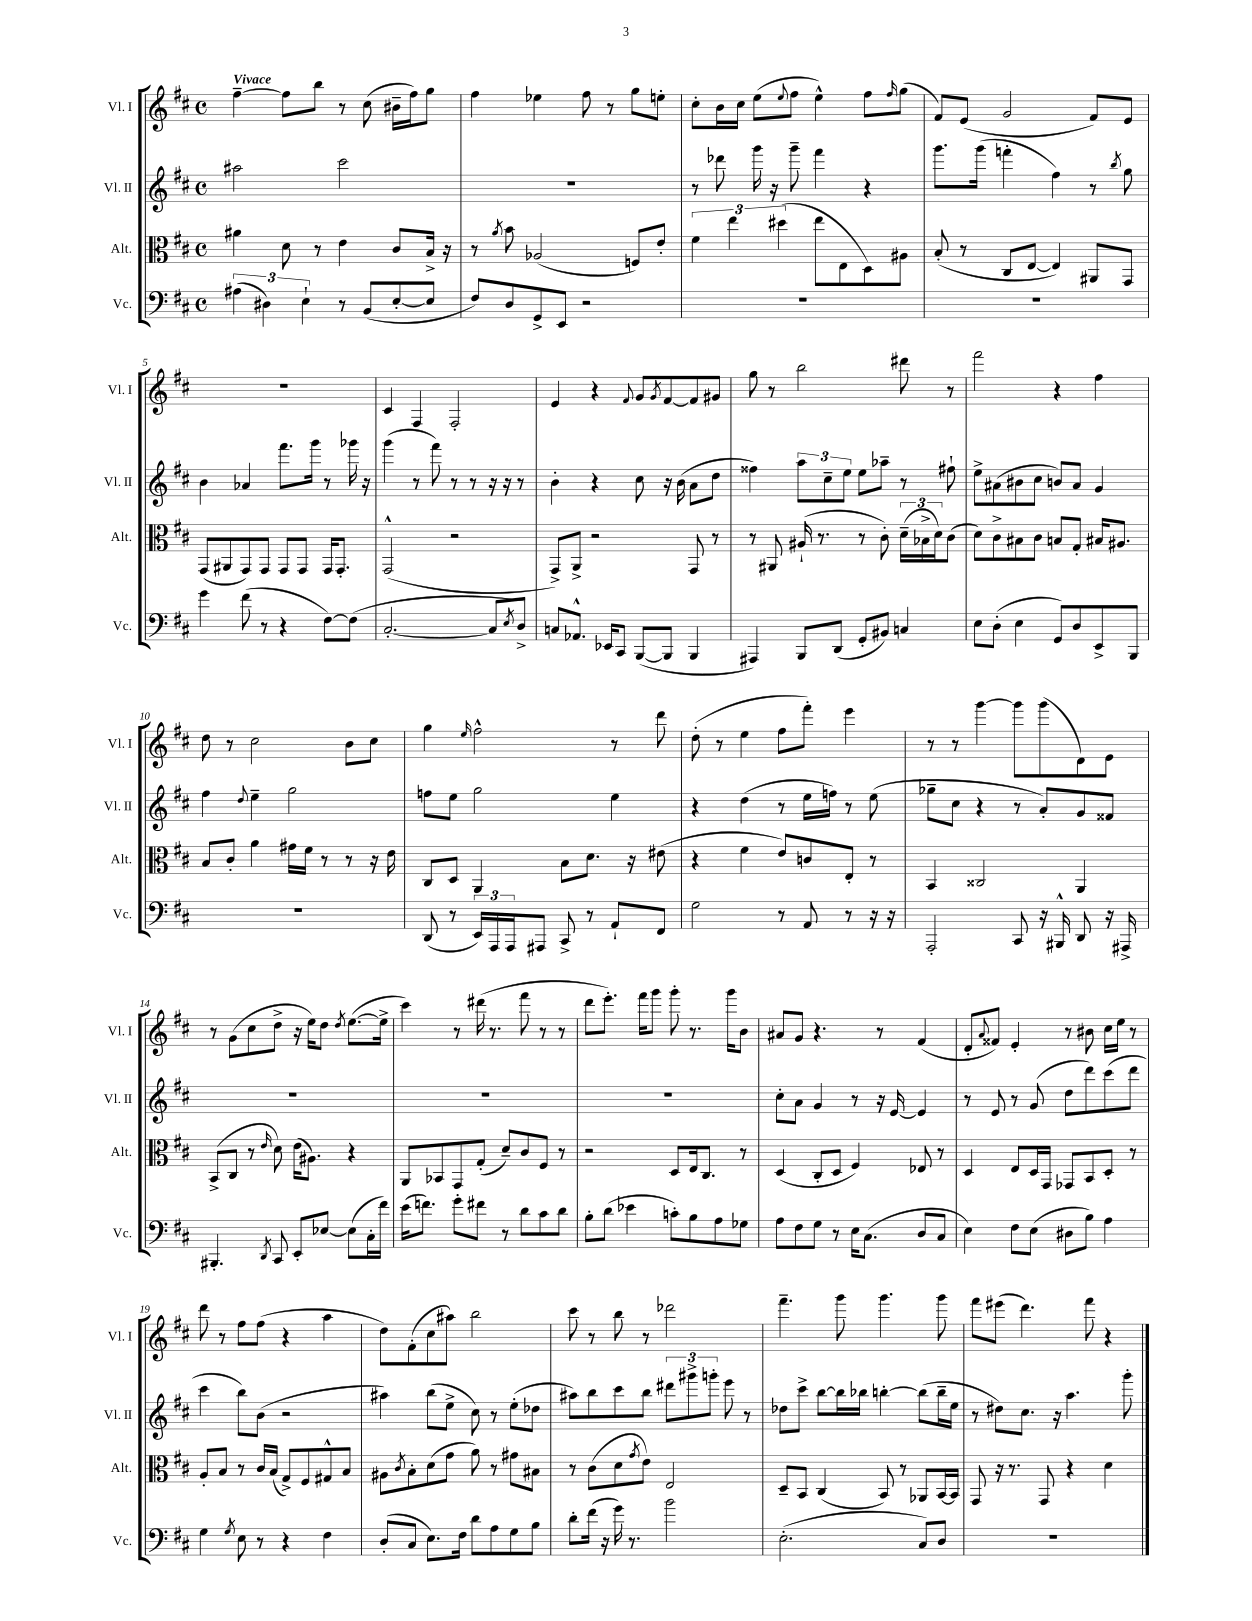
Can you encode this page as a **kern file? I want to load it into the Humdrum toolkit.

**kern	**kern	**kern	**kern
*part4	*part3	*part2	*part1
*staff4	*staff3	*staff2	*staff1
*I"Vc.	*I"Alt.	*I"Vl. II	*I"Vl. I
*I'Vc.	*I'Alt.	*I'Vl. II	*I'Vl. I
*clefF4	*clefC3	*clefG2	*clefG2
*k[f#c#]	*k[f#c#]	*k[f#c#]	*k[f#c#]
*M4/4	*M4/4	*M4/4	*M4/4
*met(c)	*met(c)	*met(c)	*met(c)
=1	=1	=1	=1
!	!	!	!LO:TX:a:B:t=Vivace
(6A#X\	4a#X\	2aa#X\	[4ff#~\
6D#X\)	.	.	.
.	8d\	.	8ff#\L]
6E`\	.	.	.
.	8r	.	8bb\J
8r	4e\	2ccc#\	8r
(8BB/L	.	.	(8cc#\
[8E'/	8c#/L	.	16b#X~\LL
.	.	.	16ff#\J)
8E/J]	16B^/Jk	.	8gg\J
.	16r	.	.
=2	=2	=2	=2
8F#/L)	8r	1r	4ff#\
.	8qa/	.	.
8D/	8b\	.	.
8GG^/	(2A-X/	.	4ee-X\
8EE/J	.	.	.
2r	.	.	8ff#\
.	.	.	8r
.	8Fn/L)	.	8gg\L
.	8e'/J	.	8een'\J
=3	=3	=3	=3
1r	6f#\	8r	8cc#'\L
.	.	8ddd-X\	16b\L
.	6ee\	.	.
.	.	.	16cc#\JJ
.	.	16ggg\	(8ee\L
.	.	16r	.
.	(6dd#X\	.	.
.	.	.	8qqee/
.	.	8ggg~\	8ff#\J
.	8ee\L	4fff#\	4ee^^\)
.	8E\	.	.
.	8D\)	4r	8ff#\L
.	.	.	16qqff#/
.	8A#X\J	.	(8gg\J
=4	=4	=4	=4
1r	(8B'/	8.ggg\L	8f#/L)
.	8r	.	(8e/J
.	.	(16ggg\Jk	.
.	8C#/L	4fffn'\	2g/
.	[8E/J	.	.
.	4E/])	4ff#\)	.
.	8AA#X/L	8r	8f#/L)
.	.	8qbb/	.
.	8GG/J	8gg\	8e/J
!!LO:LB:g=z
=5	=5	=5	=5
4g\	(8GG/L	4b\	1r
.	8AA#X/	.	.
(8f#\	8GG/)	4a-X/	.
8r	8GG/J	.	.
4r	8GG/L	8.fff#\L	.
.	8GG/J	.	.
.	.	16ggg\Jk	.
[8F#\L)	16GG/KL	8r	.
.	8.GG'/J	.	.
(8F#\J]	.	16ggg-X\	.
.	.	16r	.
=6	=6	=6	=6
[2.C#'/	(2GG^^/	(4ggg\	4c#/
.	.	8r	4F#/
.	.	8fff#\)	.
.	2r	8r	2F#'/
.	.	8r	.
8C#/L]	.	16r	.
.	.	16r	.
8qE/	.	.	.
8D^/J)	.	8r	.
=7	=7	=7	=7
8Cn/L	8GG^/L)	4b'\	4e/
8.AA-X^^/J	8AA^/J	.	.
.	2r	4r	4r
16EE-X/KL	.	.	.
8CC#/J	.	.	.
.	.	.	8qqf#/
([8BBB/L	.	8cc#\	8g/L
.	.	.	8qg/
8BBB/J]	.	16r	[8f#/
.	.	(16b\	.
4BBB/	8GG/	8a\L	8f#/]
.	8r	8dd\J	8g#X/J
=8	=8	=8	=8
4AAA#X/)	8r	4ff##X\)	8gg\
.	8AA#X/	.	8r
8BBB/L	(16A#X`/	12aa\L	2bb\
.	8.r	.	.
.	.	12cc#~\	.
(8DD/J	.	.	.
.	.	12ee\J	.
8GG'/L	8r	8ee\L	.
8BB#X/J)	8c#'\)	8aa-X~\J	.
4Cn/	(24d~\LL	8r	8ddd#X\
.	24B-X^\	.	.
.	24d\J)	.	.
.	(8c#\J	8ff#X`\	8r
=9	=9	=9	=9
8E\L	8d\L)	8ee^\L	2fff#\
(8D'\J	8c#^\	(8a#X\	.
4E\	8B#X\	8b#X\	.
.	8c#\J	8cc#\J	.
8GG/L)	8Bn/L	8bn/L)	4r
8D/	8G'/J	8a#/J	.
8EE^/	16B#X/KL	4g/	4ff#\
.	8.A#X/J	.	.
8BBB/J	.	.	.
!!LO:LB:g=z
=10	=10	=10	=10
1r	8B/L	4ff#\	8dd\
.	8c#'/J	.	8r
.	.	8qqdd/	.
.	4a\	4ee~\	2cc#\
.	16g#X\LL	2gg\	.
.	16f#\JJ	.	.
.	8r	.	.
.	8r	.	8b\L
.	16r	.	8cc#\J
.	16e\	.	.
=11	=11	=11	=11
(8DD/	8C#/L	8ffn\L	4gg\
8r	8D/J	8ee\J	.
.	.	.	16qqee/
24EE/LL)	4AA/	2gg\	2ff#^^\
24AAA/	.	.	.
24AAA/J	.	.	.
8AAA#X/J	.	.	.
8CC#^/	8B\L	.	.
8r	8.d\J	.	.
8AA`/L	.	4ee\	8r
.	16r	.	.
8FF#/J	(8e#X\	.	8ddd\
=12	=12	=12	=12
2G\	4r	4r	(8dd'\
.	.	.	8r
.	4f#\	(4dd\	4ee\
8r	8e/L)	8r	8ff#\L
8AA/	8cn/	16ee\LL	8fff#'\J)
.	.	16ffn\JJ)	.
8r	8E'/J	8r	4eee\
16r	8r	(8ee\	.
16r	.	.	.
=13	=13	=13	=13
2AAA'/	4BB/	8gg-X~\L	8r
.	.	8cc#\J	8r
.	2C##X/	4r	[4ggg\
8CC#/	.	8r	8ggg\L]
16r	.	8a'/L)	(8ggg\
16BBB#X^^/	.	.	.
8DD/	4AA/	8g/	8d\)
16r	.	8f##X/J	8e\J
16AAA#X^/	.	.	.
!!LO:LB:g=z
=14	=14	=14	=14
4.BBB#X'/	(8BB^/L	1r	8r
.	8C#/J	.	(8g\L
.	8r	.	8cc#\
8qDD/	16qqe/	.	.
8CC#/	8d\)	.	8dd^\J
8EE'/L	(16e\KL	.	16r
.	8.A#X\J)	.	16ee\KL)
[8E-X/J	.	.	8dd\J
.	.	.	8qdd/
(8E-\L]	4r	.	([8.ee\L
16C#'\L	.	.	.
16f#\JJ)	.	.	16ee^\Jk]
=15	=15	=15	=15
(16e\KL	8AA/L	1r	4ccc#\)
8.fn\J)	.	.	.
.	8BB-X/	.	.
8g'\L	8GG/	.	8r
8f#X\J	(8G'/J	.	(16ddd#X\
.	.	.	8.r
8r	8d~/L)	.	.
8d\L	8c#/	.	8fff#\
8c#\	8F#/J	.	8r
8d\J	8r	.	8r
=16	=16	=16	=16
8B'\L	2r	1r	8ddd\L
(8d\J	.	.	8.eee'\J)
4e-X\	.	.	.
.	.	.	16fff#\KL
.	.	.	8ggg\J
8cn'\L)	8D/L	.	8ggg'\
8B\	16E/k	.	8.r
.	8.C#/J	.	.
8A\	.	.	.
.	.	.	16ggg\KL
8G-X\J	8r	.	8b\J
=17	=17	=17	=17
8A\L	(4D/	8cc#'\L	8a#X/L
8F#\	.	8a\J	8g/J
8G\J	8C#'/L	4g/	4.r
8r	8D/J	.	.
16E\KL	4F#/)	8r	.
(8.C#\J	.	.	.
.	.	16r	8r
.	.	[16e/	.
8D/L	8E-X/	4e/]	(4f#/
8C#/J	8r	.	.
=18	=18	=18	=18
4E\)	4D/	8r	8d'/L
.	.	.	8qqa/
.	.	8e/	8f##X/J)
8F#\L	8E/L	8r	4e'/
(8E\J	16D/L	(8g/	.
.	16GG/JJ	.	.
8D#X\L	8GG-X/L	8dd\L	8r
8B\J)	8BB/	8ddd\)	8b#X\
4A\	8D'/J	(8ccc#\	16cc#\LL
.	.	.	16ee\JJ
.	8r	8ddd\J	8r
!!LO:LB:g=z
=19	=19	=19	=19
4G\	8A'/L	4ccc#\	8ddd\
.	8B/J	.	8r
8qG/	.	.	.
8E\	8r	8bb\L)	8ff#\L
8r	16c#/LL	(8b\J	(8ff#\J
.	(16B/JJ	.	.
4r	8G^/L)	2r	4r
.	8F#/	.	.
4F#\	8G#X^^/	.	4aa\
.	8B/J	.	.
=20	=20	=20	=20
(8D'/L	8A#X\L	4aa#X\)	8dd\L)
.	8qc#/	.	.
8C#/J	8B'\	.	(8f#'\
8.E\L)	(8d\	(8bb\L	8cc#\
.	8g\J	8ee^\J	8aa#X\J)
16F#\Jk	.	.	.
8d\L	8a\)	8cc#\)	2bb\
8A\	8r	8r	.
8G\	8g#X\L	(8ee'\L	.
8B\J	8B#X\J	8dd-X\J	.
=21	=21	=21	=21
8d'\L	8r	8aa#X\L)	8ccc#\
(16f#\Jk	(8c#\L	8bb\	8r
16r	.	.	.
16g\)	8d\	8ccc#\	8bb\
8.r	.	.	.
.	8qg/	.	.
.	8e\J)	8bb\J	8r
2b\	2E/	12ddd#X\L	2ddd-X\
.	.	12ggg#X^\	.
.	.	12gggn'\J	.
.	.	8eee\	.
.	.	8r	.
=22	=22	=22	=22
(2.E'\	8D~/L	8dd-X\L	4.fff#~\
.	8BB/J	8ccc#^\J	.
.	(4C#/	[8bb\L	.
.	.	16bb\L]	8ggg\
.	.	16bb-X\JJ	.
.	8BB/)	[4bbn'\	4.ggg\
.	8r	.	.
8C#/L)	8AA-X/L	(8bb\L]	.
8D/J	[16BB/L	16bb~\L	8ggg\
.	16BB/JJ]	16ee\JJ	.
=23	=23	=23	=23
1r	8GG/	8r	8fff#\L
.	16r	8dd#X\L)	(8eee#X\J
.	8.r	.	.
.	.	8.cc#\J	4.ddd\)
.	8GG/	.	.
.	.	16r	.
.	4r	4.aa\	.
.	.	.	8fff#\
.	4d\	.	4r
.	.	8ggg'\	.
==	==	==	==
*-	*-	*-	*-
